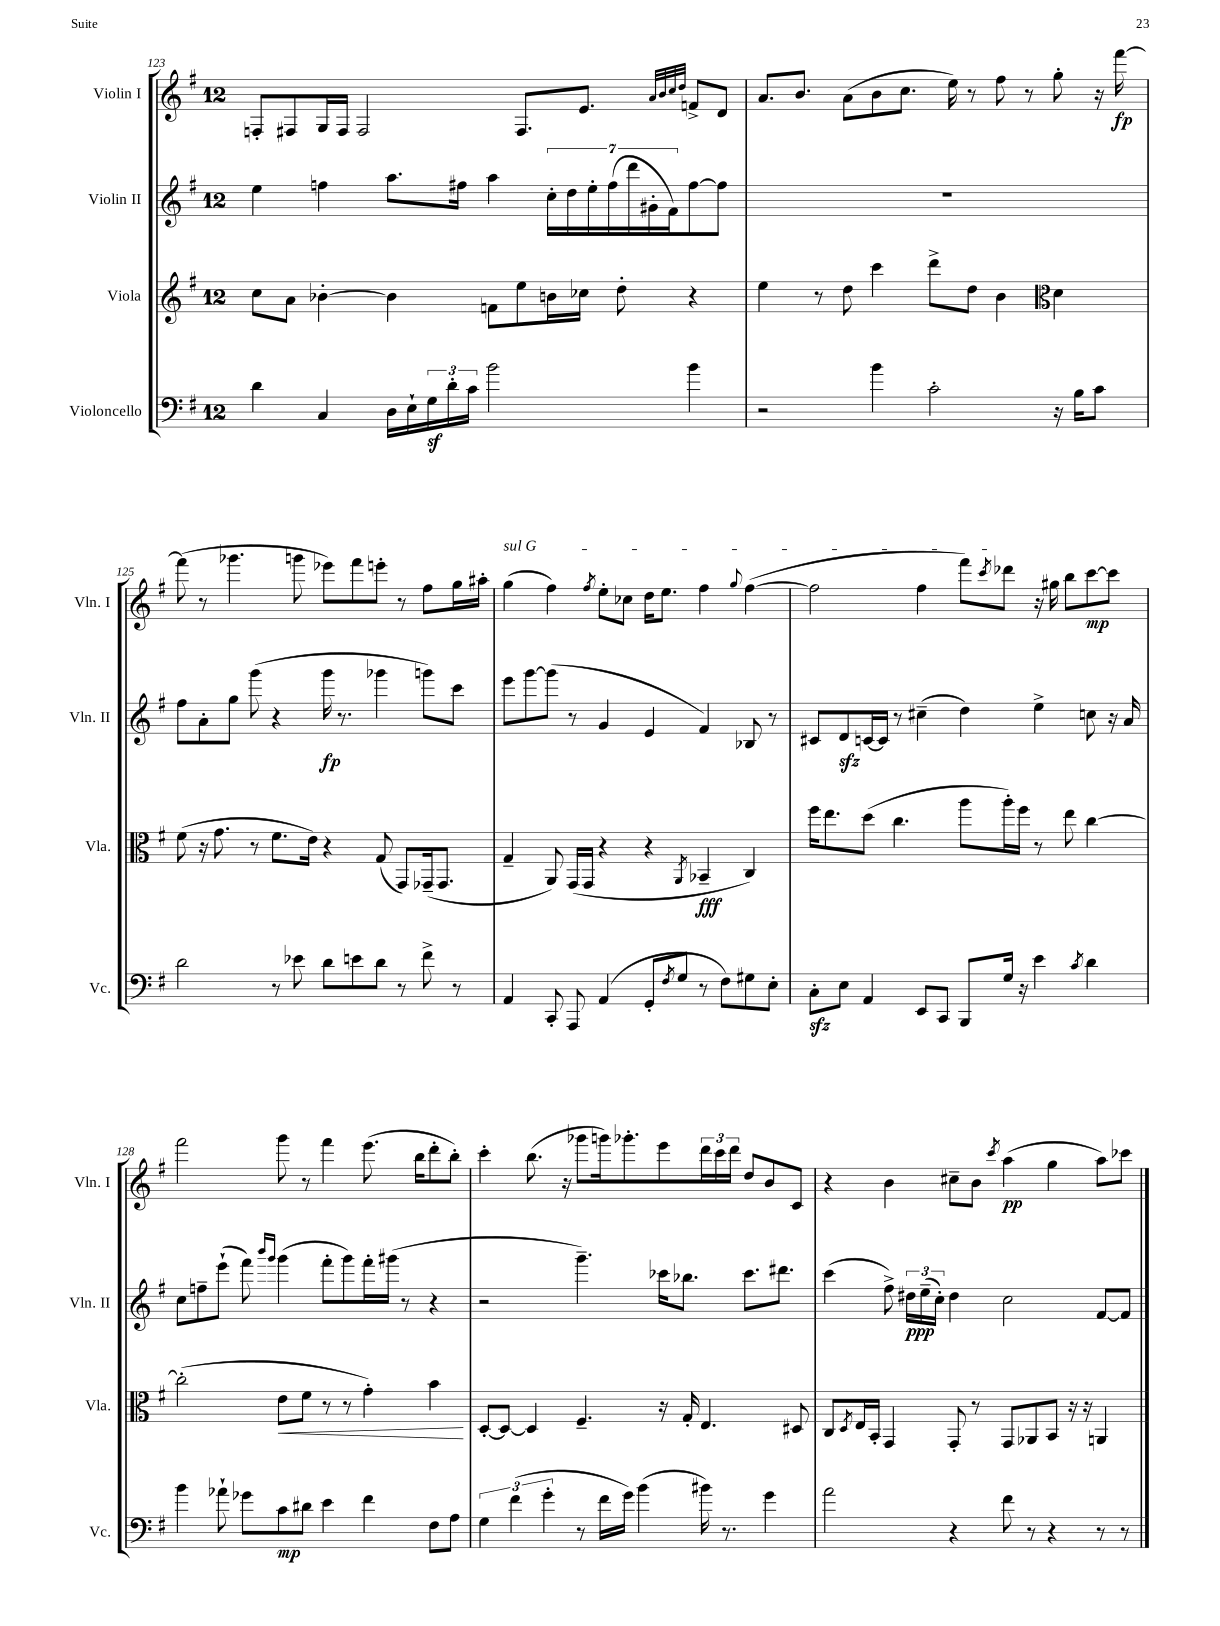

**kern	**kern	**kern	**kern
*staff4	*staff3	*staff2	*staff1
*clefF4	*clefG2	*clefG2	*clefG2
*k[f#]	*k[f#]	*k[f#]	*k[f#]
*M12/8	*M12/8	*M12/8	*M12/8
4d\	8cc\L	4ee\	8F'/L
.	8a\J	.	8F#/
4C/	[4b-'\	4ff\	16G/L
.	.	.	16F#/JJ
.	.	.	2F#/
16D\LL	4b-\]	8.aa\L	.
16E`\	.	.	.
24G\	.	.	.
24d'\	.	.	.
.	.	16ff#\Jk	.
24c\JJ	.	.	.
2b\	8f\L	4aa\	.
.	8ee\	.	8.F#/L
.	16b\L	28cc'\LL	.
.	.	28dd\	.
.	16cc-\JJ	.	8.e/J
.	.	28ee'\	.
.	.	(28ff#\	.
.	8dd'\	.	.
.	.	28ddd\	.
.	.	28g#'\	.
.	.	28f#\J)	.
.	.	.	32qqa/LLL
.	.	.	32qqb/
.	.	.	32qqcc/
.	.	.	32qqdd/JJJ
4b\	4r	[8ff#\	8f^/L
.	.	8ff#\]J	8d/J
=	=	=	=
2r	4ee\	1.r	8.a/L
.	.	.	8.b/J
.	8r	.	.
.	8dd\	.	(8a\L
4b\	4ccc\	.	8b\
.	.	.	8.cc\J
2c'\	8ddd^\L	.	.
.	.	.	16ee\)
.	8dd\J	.	8r
.	4b\	.	8ff#\
.	.	.	8r
*	*clefC3	*	*
16r	4d\	.	8gg'\
16B\LK	.	.	.
8c\J	.	.	16r
.	.	.	[16fff#\
=	=	=	=
2d\	(8f#\	8ff#\L	(8fff#\]
.	16r	8a'\	8r
.	8.g\	.	.
.	.	8gg\J	4.ggg-\
.	8r	(8ggg\	.
8r	8.f#\L	4r	.
8e-\	.	.	8ggg\
.	16e\Jk)	.	.
8d\L	4r	16ggg\	8eee-\L)
.	.	8.r	.
8e\	.	.	8fff#\
8d\J	(8G/	4ggg-\	8eee'\J
8r	8GG/L)	.	8r
8f#^\	(16GG-~/k	8ggg\L)	8ff#\L
.	8.GG-/J	.	.
8r	.	8ccc\J	16gg\L
.	.	.	16aa#'\JJ
=	=	=	=
4AA/	4G~/	8eee\L	(4gg\
.	.	[8ggg\	.
8CC'/	8AA/)	(8ggg\]J	4ff#\)
8AAA/	(16GG/LL	8r	.
.	16GG/JJ	.	.
.	.	.	8qff#/
(4AA/	4r	4g/	8ee'\L
.	.	.	8cc-\J
8GG'/L	4r	4e/	16dd\LK
.	.	.	8.ee\J
8qF#/	.	.	.
8G/J	.	.	.
.	8qAA/	.	.
8r	4BB-~/	4f#/)	4ff#\
8F#\L)	.	.	.
.	.	.	8qqgg/
8G#\	4C/)	8B-/	([4ff#\
8E'\J	.	8r	.
=	=	=	=
8C'\L	16ff#\LK	8c#/L	2ff#\]
.	8.ee\	.	.
8E\J	.	8d/	.
4AA/	(8dd\J	[16c/L	.
.	.	16c/]JJ	.
.	4.cc\	8r	.
8EE/L	.	(4cc#~\	4ff#\
8CC/J	.	.	.
8BBB/L	8aa\L	4dd\)	8fff#\L)
.	.	.	8qccc/
16G/Jk	16aa'\L)	.	8ddd-\J
16r	16ff#\JJ	.	.
4e\	8r	4ee^\	16r
.	.	.	16gg#\
.	8ee\	.	8bb\L
8qc/	.	.	.
4d\	[4cc\	8cc\	[8ccc\
.	.	16r	8ccc\]J
.	.	16a/	.
=	=	=	=
4b\	(2cc'\]	8cc\L	2fff#\
.	.	8ff~\	.
8a-`\	.	(8eee`\J	.
8g-\L	.	8fff#\)	.
.	.	16qqbbb/LL	.
.	.	16qqggg/JJ	.
8c\	8e\L	(4ggg\	8ggg\
8d#\J	8f#\J	.	8r
4e\	8r	8fff#'\L	4fff#\
.	8r	8ggg\)	.
4f#\	4g'\)	16fff#'\L	(8.eee\
.	.	(16ggg#\JJ	.
.	.	8r	.
.	.	.	16bb\LK
8F#\L	4b\	4r	8ddd'\
8A\J	.	.	8bb'\J)
=	=	=	=
6G\	[8D'/L	2r	4ccc'\
.	8D/_J	.	.
(6f#\	.	.	.
.	4D/]	.	(8.bb\
6g'\	.	.	.
.	.	.	16r
8r	4.F#~/	4.ggg~\)	8ggg-\L
16f#\LL	.	.	16ggg\k)
16g\JJ)	.	.	8.ggg-'\
(4b\	.	.	.
.	16r	16ccc-\LK	8eee\
.	16G'/	8.bb-\J	.
16b#\)	4.E/	.	24ddd\L
.	.	.	24ccc\
8.r	.	.	.
.	.	.	24ddd\JJ
.	.	8.ccc-\L	8dd/L
4g\	.	.	8b/
.	.	8.ddd#\J	.
.	8D#/	.	8c/J
=	=	=	=
2a\	8C/L	(4ccc\	4r
.	8qD/	.	.
.	16E/L	.	.
.	16BB'/JJ	.	.
.	4GG/	8ff#^\)	4b\
.	.	24dd#\LL	.
.	.	(24ee~\	.
.	.	24cc'\JJ)	.
4r	8GG'/	4dd#\	8cc#~\L
.	8r	.	8b\J
.	.	.	8qccc/
8f#\	8GG/L	2cc\	(4aa\
8r	8AA-/	.	.
4r	8BB/J	.	4gg\
.	16r	.	.
.	16r	.	.
8r	4AA/	[8f#/L	8aa\L)
8r	.	8f#/]J	8ccc-\J
==	==	==	==
*-	*-	*-	*-
